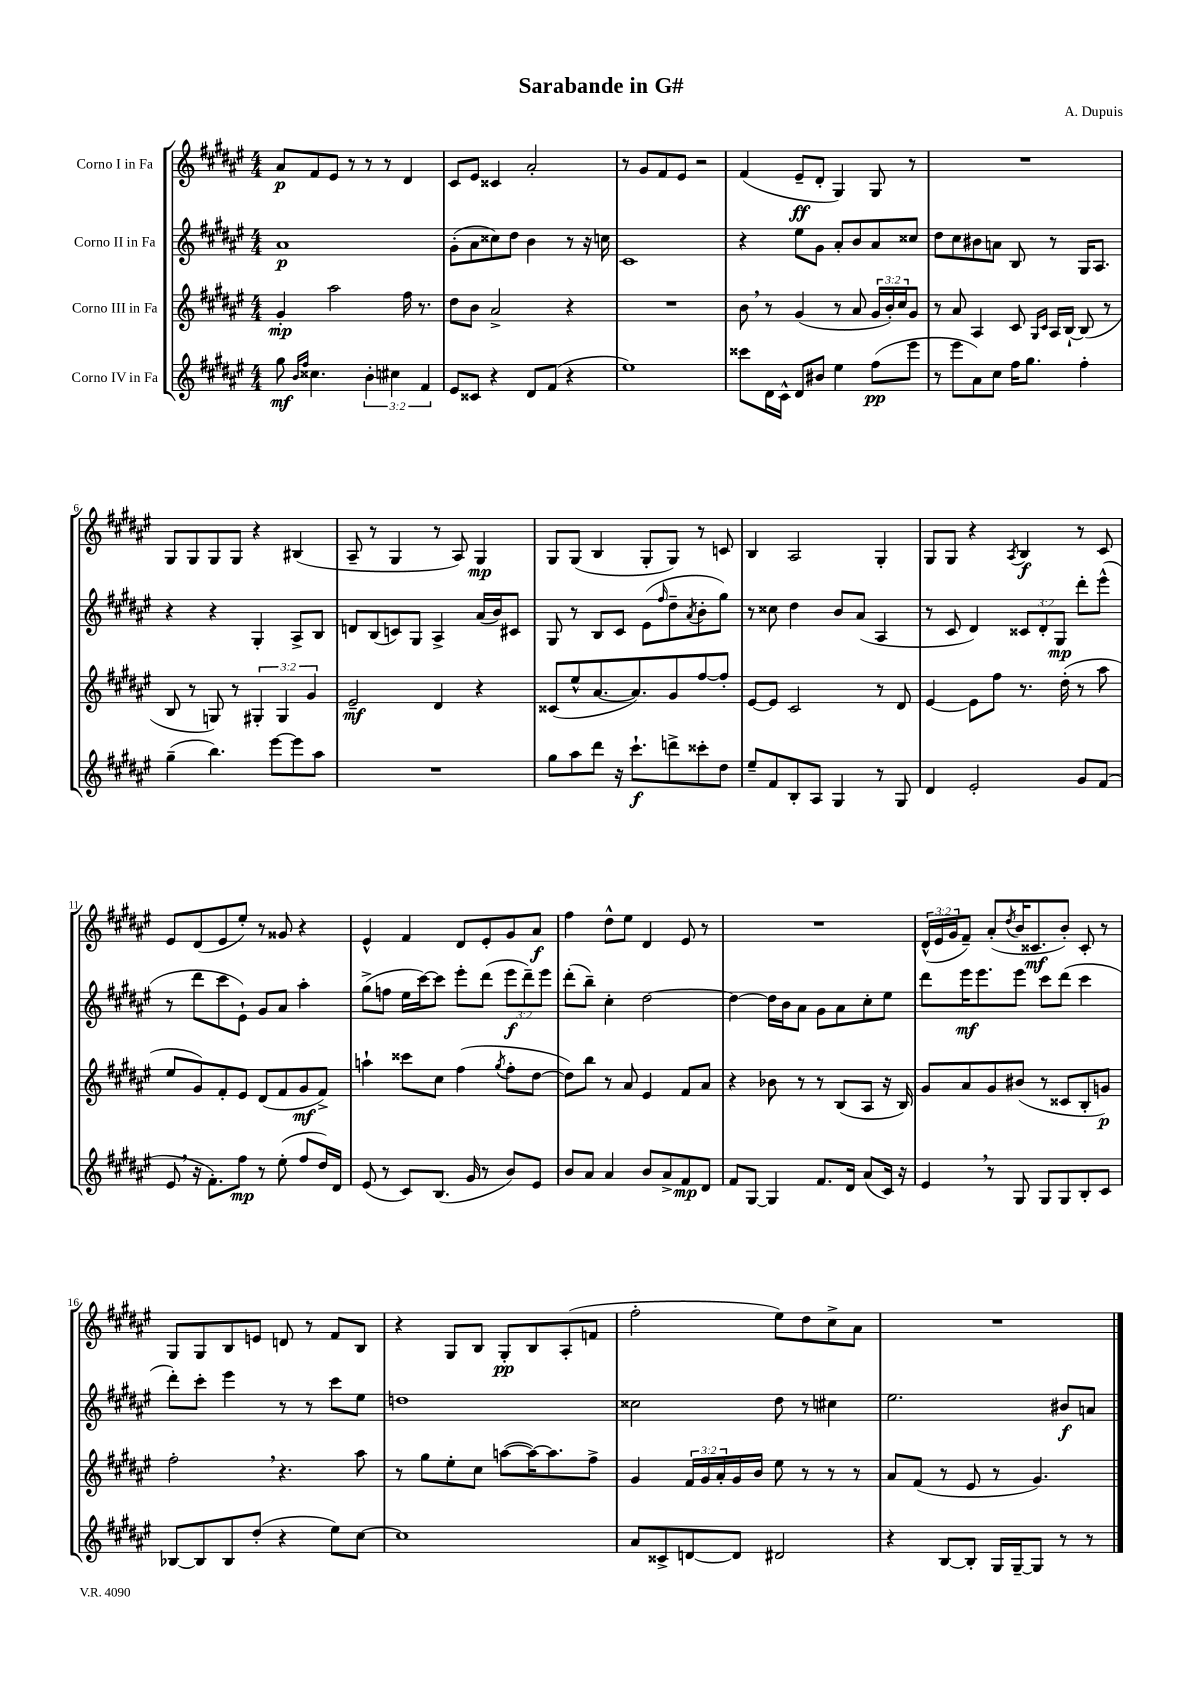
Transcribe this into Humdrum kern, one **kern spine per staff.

**kern	**dynam	**kern	**dynam	**kern	**dynam	**kern	**dynam
*part4	*part4	*part3	*part3	*part2	*part2	*part1	*part1
*staff4	*staff4	*staff3	*staff3	*staff2	*staff2	*staff1	*staff1
*I"Corno IV in Fa	*	*I"Corno III in Fa	*	*I"Corno II in Fa	*	*I"Corno I in Fa	*
*clefG2	*	*clefG2	*	*clefG2	*	*clefG2	*
*k[f#c#g#d#a#e#]	*	*k[f#c#g#d#a#e#]	*	*k[f#c#g#d#a#e#]	*	*k[f#c#g#d#a#e#]	*
*M4/4	*	*M4/4	*	*M4/4	*	*M4/4	*
=1	=1	=1	=1	=1	=1	=1	=1
8gg#\	mf	4g#'/	mp	1a#	p	8a#/L	p
16qqb/LL	.	.	.	.	.	.	.
16qqff#/JJ	.	.	.	.	.	.	.
4.cc##X\	.	.	.	.	.	8f#/	.
.	.	2aa#\	.	.	.	8e#/J	.
.	.	.	.	.	.	8r	.
6b'\	.	.	.	.	.	8r	.
.	.	.	.	.	.	8r	.
6cc#X\	.	.	.	.	.	.	.
.	.	16ff#\	.	.	.	4d#/	.
.	.	8.r	.	.	.	.	.
6f#/	.	.	.	.	.	.	.
=2	=2	=2	=2	=2	=2	=2	=2
8e#/L	.	8dd#\L	.	(8g#'\L	.	8c#/L	.
8c##X/J	.	8b\J	.	8a#\	.	8e#/J	.
4r	.	2a#^/	.	8cc##X\)	.	4c##X/	.
.	.	.	.	8dd#\J	.	.	.
8d#/L	.	.	.	4b\	.	2a#'/	.
(8f#/J	.	.	.	.	.	.	.
4r	.	4r	.	8r	.	.	.
.	.	.	.	16r	.	.	.
.	.	.	.	16ccn\	.	.	.
=3	=3	=3	=3	=3	=3	=3	=3
1ee#)	.	1r	.	1c#	.	8r	.
.	.	.	.	.	.	8g#/L	.
.	.	.	.	.	.	8f#/	.
.	.	.	.	.	.	8e#/J	.
.	.	.	.	.	.	2r	.
=4	=4	=4	=4	=4	=4	=4	=4
8ccc##X\L	.	8b,\	.	4r	.	(4f#/	.
16d#\L	.	8r	.	.	.	.	.
16c#^^\JJ	.	.	.	.	.	.	.
8d#/L	.	(4g#/	.	8ee#\L	.	8e#~/L	ff
8b#X/J	.	.	.	8g#\J	.	8d#'/J	.
4ee#\	.	8r	.	8a#'/L	.	4G#/)	.
.	.	8a#/	.	8b/	.	.	.
(8ff#\L	pp	24g#/LL	.	8a#/	.	8G#/	.
.	.	24b'/)	.	.	.	.	.
.	.	24cc#/J	.	.	.	.	.
8eee#\J	.	8g#/J	.	8cc##X/J	.	8r	.
=5	=5	=5	=5	=5	=5	=5	=5
8r	.	8r	.	8dd#\L	.	1r	.
8eee#\L	.	8a#/	.	8cc#\	.	.	.
8a#\)	.	4A#/	.	8b#X\	.	.	.
8cc#\J	.	.	.	8an\J	.	.	.
16ff#\KL	.	8c#/	.	8B/	.	.	.
8.gg#\J	.	.	.	.	.	.	.
.	.	16qqG#/LL	.	.	.	.	.
.	.	16qqc#/JJ	.	.	.	.	.
.	.	16A#/LL	.	8r	.	.	.
.	.	[16B`/JJ	.	.	.	.	.
4ff#'\	.	(8B/]	.	16G#/KL	.	.	.
.	.	.	.	8.A#/J	.	.	.
.	.	8r	.	.	.	.	.
!!LO:LB:g=z
=6	=6	=6	=6	=6	=6	=6	=6
(4gg#~\	.	8B/	.	4r	.	8G#/L	.
.	.	8r	.	.	.	8G#/	.
4.bb\)	.	8Gn/)	.	4r	.	8G#/	.
.	.	8r	.	.	.	8G#/J	.
.	.	6G#X'/	.	4G#'/	.	4r	.
[8eee#\L	.	.	.	.	.	.	.
.	.	6G#/	.	.	.	.	.
8eee#\]	.	.	.	8A#^/L	.	(4B#X/	.
.	.	6g#/	.	.	.	.	.
8aa#\J	.	.	.	8B/J	.	.	.
=7	=7	=7	=7	=7	=7	=7	=7
1r	.	2e#~/	mf	8dn/L	.	8A#~/	.
.	.	.	.	(8B/	.	8r	.
.	.	.	.	8cn/)	.	4G#/	.
.	.	.	.	8G#/J	.	.	.
.	.	4d#/	.	4A#^/	.	8r	.
.	.	.	.	.	.	8A#/)	.
.	.	4r	.	(16a#/LL	.	4G#/	mp
.	.	.	.	16b/J)	.	.	.
.	.	.	.	8c#X/J	.	.	.
=8	=8	=8	=8	=8	=8	=8	=8
8gg#\L	.	(8c##X/L	.	8G#/	.	8G#/L	.
8aa#\	.	8ee#^^/	.	8r	.	(8G#/J	.
8ddd#\J	.	[8.a#/	.	8B/L	.	4B/	.
16r	.	.	.	8c#/J	.	.	.
8.ccc#`\L	f	8.a#/])	.	.	.	.	.
.	.	.	.	(8e#\L	.	8G#'/L	.
.	.	.	.	16qqff#/	.	.	.
8dddn^\	.	8g#/	.	8dd#~\	.	8G#/J)	.
.	.	.	.	8qa#/	.	.	.
8ccc##X'\	.	[8ff#/	.	8b'\	.	8r	.
8dd#\J	.	8ff#'/J]	.	8gg#\J)	.	8cn/	.
=9	=9	=9	=9	=9	=9	=9	=9
8ee#~/L	.	[8e#/L	.	8r	.	4B/	.
8f#/	.	8e#/J]	.	8cc##X\	.	.	.
8B'/	.	2c#/	.	4dd#\	.	2A#/	.
8A#/J	.	.	.	.	.	.	.
4G#/	.	.	.	8b/L	.	.	.
.	.	.	.	(8a#/J	.	.	.
8r	.	8r	.	4A#/	.	4G#'/	.
8G#/	.	8d#/	.	.	.	.	.
=10	=10	=10	=10	=10	=10	=10	=10
4d#/	.	[4e#/	.	8r	.	8G#/L	.
.	.	.	.	8c#/	.	8G#/J	.
2e#'/	.	8e#\L]	.	4d#/)	.	4r	.
.	.	8ff#\J	.	.	.	.	.
.	.	.	.	.	.	8qA#/	.
.	.	8.r	.	12c##X/L	.	4B/	f
.	.	.	.	12d#'/	.	.	.
.	.	.	.	12G#/J	mp	.	.
.	.	(16dd#'\	.	.	.	.	.
8g#/L	.	8r	.	8ddd#'\L	.	8r	.
(8f#/J	.	8aa#\	.	(8eee#^^\J	.	8c#/	.
!!LO:LB:g=z
=11	=11	=11	=11	=11	=11	=11	=11
8e#,/	.	8ee#/L	.	8r	.	8e#/L	.
16r	.	8g#/)	.	8ddd#\L	.	(8d#/	.
8.f#'\L)	.	.	.	.	.	.	.
.	.	8f#'/	.	8ccc#\	.	8e#/	.
8ff#\J	mp	8e#/J	.	8e#`\J)	.	8ee#'/J)	.
8r	.	(8d#/L	.	8g#/L	.	8r	.
(8ee#'\	.	8f#/	.	8a#/J	.	8g##X/	.
8ff#/L	.	8g#/	mf	4aa#'\	.	4r	.
16dd#/L)	.	8f#^/J)	.	.	.	.	.
16d#/JJ	.	.	.	.	.	.	.
=12	=12	=12	=12	=12	=12	=12	=12
(8e#/	.	4aan`\	.	(8gg#^\L	.	4e#^^/	.
8r	.	.	.	8ffn\J	.	.	.
8c#/L)	.	8ccc##X\L	.	16ee#\LL	.	4f#/	.
.	.	.	.	[16ccc#\J)	.	.	.
(8.B/J	.	8cc#\J	.	8ccc#\J]	.	.	.
.	.	(4ff#\	.	8eee#'\L	.	8d#/L	.
16g#/	.	.	.	.	.	.	.
8r	.	.	.	(8ddd#\J	.	8e#'/	.
.	.	8qgg#/	.	.	.	.	.
8b/L)	.	8ff#'\L	.	12eee#\L	f	8g#/	.
.	.	.	.	12ddd#~\)	.	.	.
8e#/J	.	[8dd#\J	.	.	.	8a#/J	f
.	.	.	.	12eee#\J	.	.	.
=13	=13	=13	=13	=13	=13	=13	=13
8b/L	.	8dd#\L])	.	(8ddd#'\L	.	4ff#\	.
8a#/J	.	8bb\J	.	8bb~\J)	.	.	.
4a#/	.	8r	.	4cc#'\	.	8dd#^^\L	.
.	.	8a#/	.	.	.	8ee#\J	.
8b/L	.	4e#/	.	[2dd#\	.	4d#/	.
8a#^/	.	.	.	.	.	.	.
8f#/	mp	8f#/L	.	.	.	8e#/	.
8d#/J	.	8a#/J	.	.	.	8r	.
=14	=14	=14	=14	=14	=14	=14	=14
8f#/L	.	4r	.	4dd#\_	.	1r	.
[8G#/J	.	.	.	.	.	.	.
4G#/]	.	8b-X\	.	16dd#\LL]	.	.	.
.	.	.	.	16b\J	.	.	.
.	.	8r	.	8a#\J	.	.	.
8.f#/L	.	8r	.	8g#\L	.	.	.
.	.	(8B/L	.	8a#\	.	.	.
16d#/Jk	.	.	.	.	.	.	.
(8a#/L	.	8A#/J	.	8cc#'\	.	.	.
16c#/Jk)	.	16r	.	8ee#\J	.	.	.
16r	.	16B/)	.	.	.	.	.
=15	=15	=15	=15	=15	=15	=15	=15
4e#,/	.	8g#/L	.	8ddd#\L	.	(24d#^^/LL	.
.	.	.	.	.	.	24e#/	.
.	.	.	.	.	.	24g#/J	.
.	.	8a#/	.	16eee#\K	mf	8f#~/J)	.
.	.	.	.	8.eee#\	.	.	.
8r	.	8g#/	.	.	.	(8a#'/L	.
.	.	.	.	.	.	8qdd#/	.
8G#/	.	(8b#X/J	.	8eee#\J	.	16b/K	.
.	.	.	.	.	.	8.c##X/	mf
8G#/L	.	8r	.	8ccc#\L	.	.	.
8G#/	.	8c##X/L	.	(8ddd#\J	.	8b'/J)	.
8B'/	.	8B'/	.	4ccc#\	.	8c##'/	.
8c#/J	.	8gn/J)	p	.	.	8r	.
!!LO:LB:g=z
=16	=16	=16	=16	=16	=16	=16	=16
[8B-X/L	.	2ff#',\	.	8ddd#'\L)	.	8G#/L	.
8B-/]	.	.	.	8ccc#'\J	.	8G#/	.
8B-/	.	.	.	4eee#\	.	8B/	.
(8dd#'/J	.	.	.	.	.	8en/J	.
4r	.	4.r	.	8r	.	8dn/	.
.	.	.	.	8r	.	8r	.
8ee#\L)	.	.	.	8ccc#\L	.	8f#/L	.
[8cc#\J	.	8aa#\	.	8ee#\J	.	8B/J	.
=17	=17	=17	=17	=17	=17	=17	=17
1cc#]	.	8r	.	1ddn	.	4r	.
.	.	8gg#\L	.	.	.	.	.
.	.	8ee#'\	.	.	.	8G#/L	.
.	.	8cc#\J	.	.	.	8B/J	.
.	.	([8aan\L	.	.	.	8G#'/L	pp
.	.	16aa\K_)	.	.	.	8B/	.
.	.	8.aa\]	.	.	.	.	.
.	.	.	.	.	.	(8A#'/	.
.	.	8ff#^\J	.	.	.	8fn/J	.
=18	=18	=18	=18	=18	=18	=18	=18
8a#/L	.	4g#/	.	2cc##X\	.	2ff#'\	.
8c##X^/	.	.	.	.	.	.	.
[8dn/	.	24f#/LL	.	.	.	.	.
.	.	24g#/	.	.	.	.	.
.	.	24a#'/	.	.	.	.	.
8d/J]	.	16g#/	.	.	.	.	.
.	.	16b/JJ	.	.	.	.	.
2d#X/	.	8ee#\	.	8dd#\	.	8ee#\L)	.
.	.	8r	.	8r	.	8dd#\	.
.	.	8r	.	4cc#X\	.	8cc#^\	.
.	.	8r	.	.	.	8a#\J	.
=19	=19	=19	=19	=19	=19	=19	=19
4r	.	8a#/L	.	2.ee#\	.	1r	.
.	.	(8f#/J	.	.	.	.	.
[8B/L	.	8r	.	.	.	.	.
8B'/J]	.	8e#/	.	.	.	.	.
16G#/LL	.	8r	.	.	.	.	.
[16G#~/J	.	.	.	.	.	.	.
8G#/J]	.	4.g#/)	.	.	.	.	.
8r	.	.	.	8b#X/L	f	.	.
8r	.	.	.	8an/J	.	.	.
==	==	==	==	==	==	==	==
*-	*-	*-	*-	*-	*-	*-	*-
